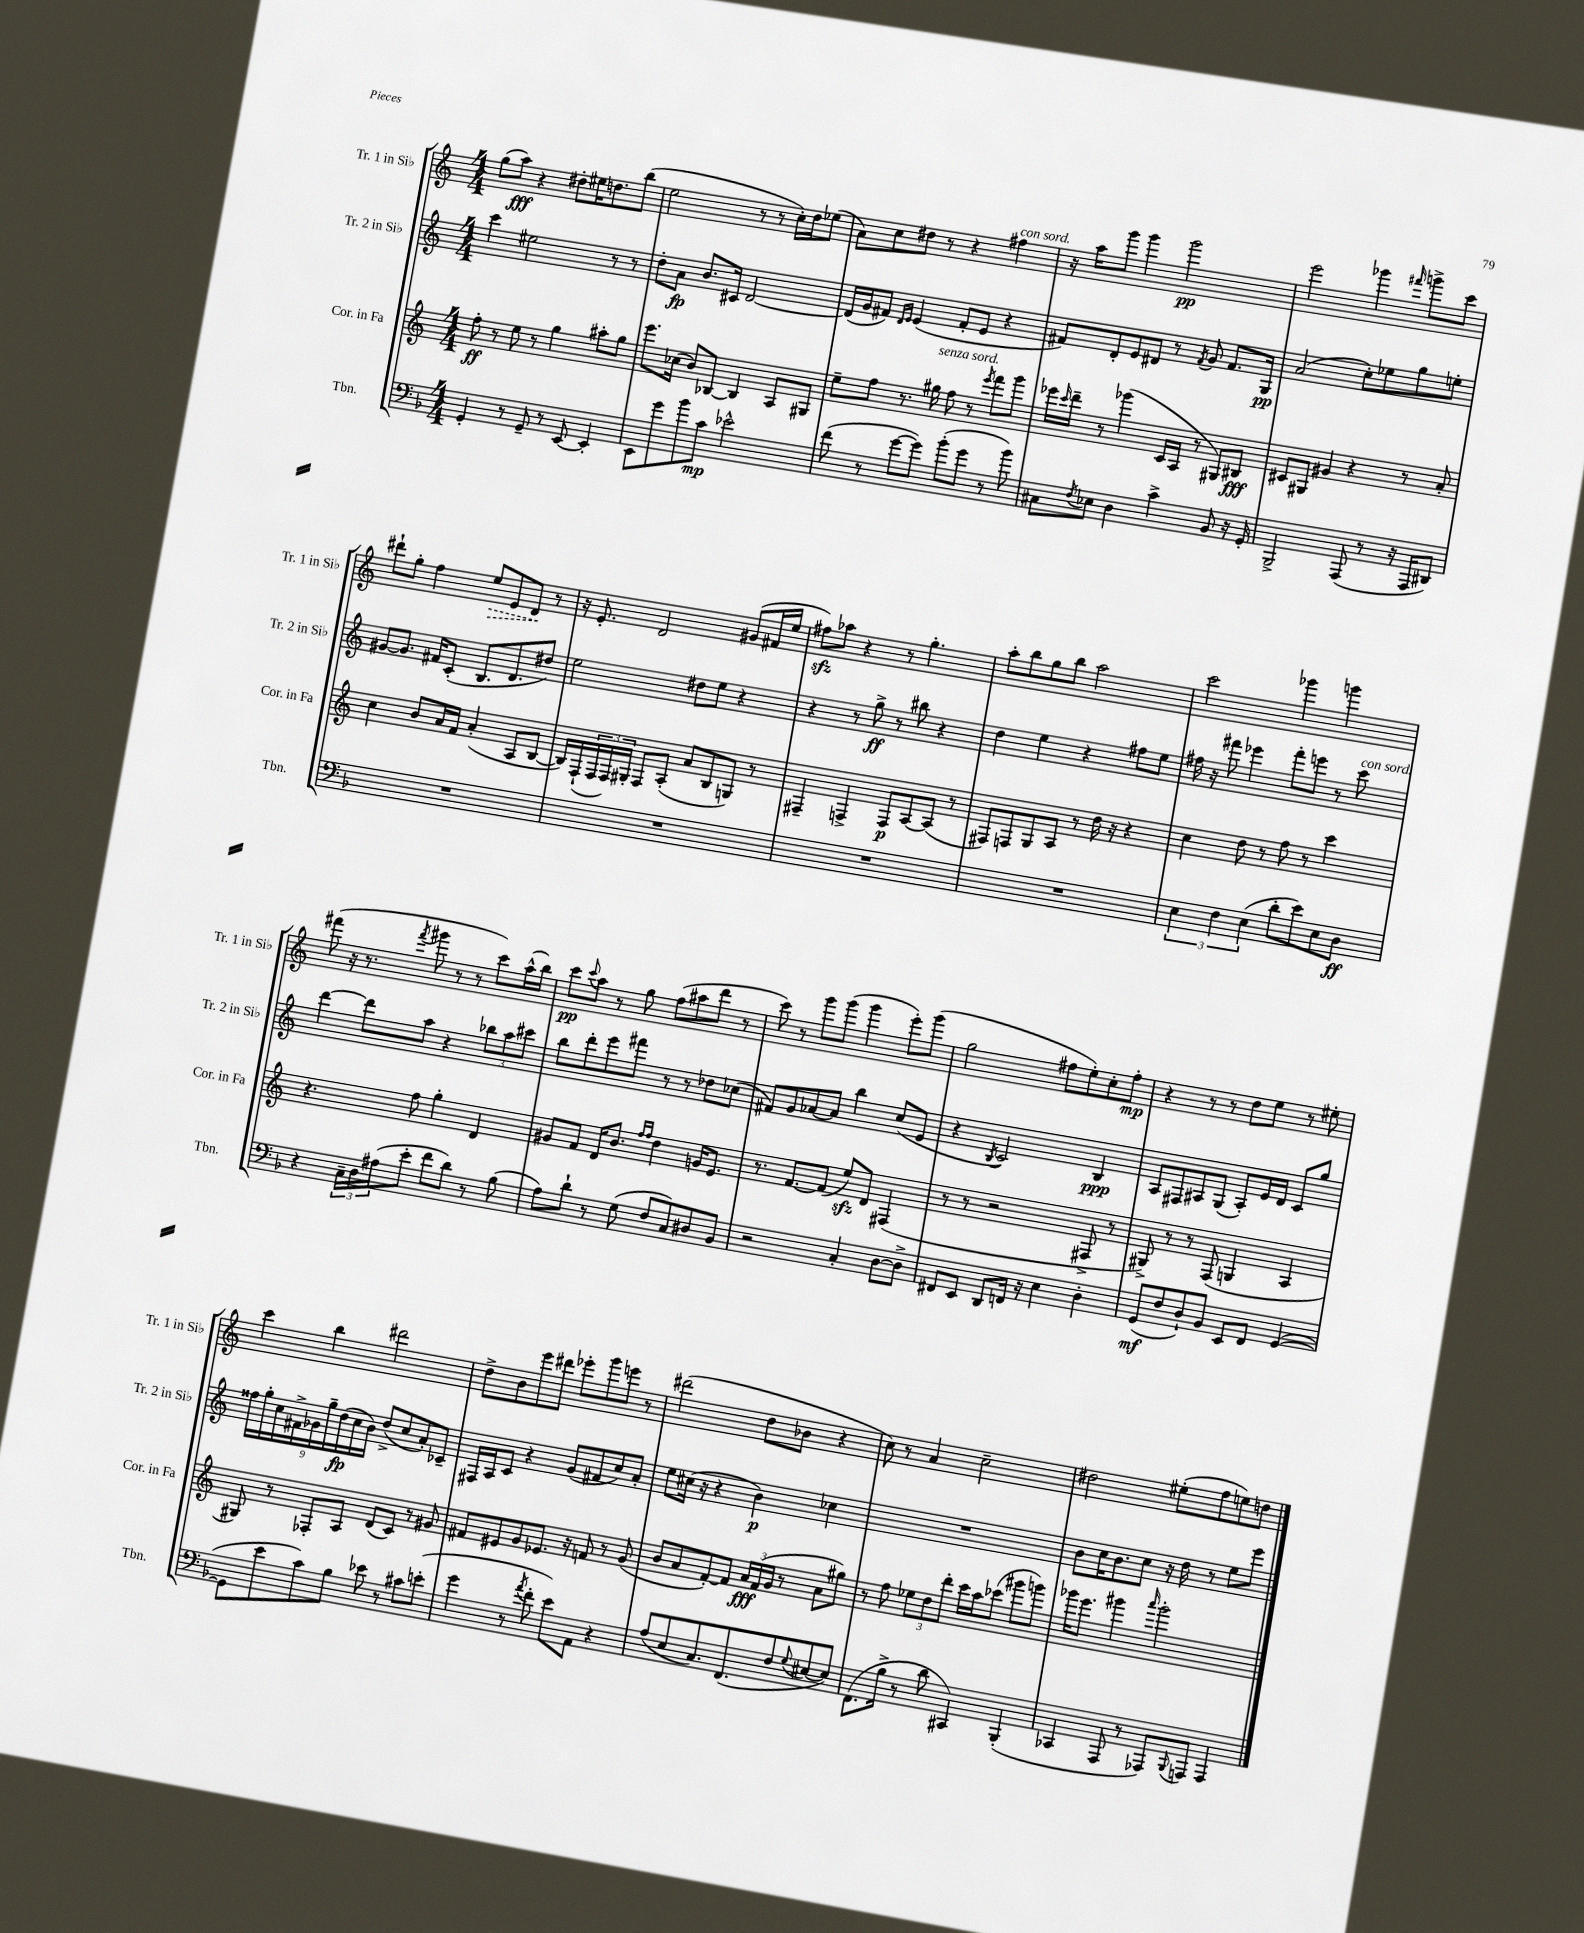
<<
\new StaffGroup <<
\new Staff = "s0" \with { instrumentName = "Tr. 1 in Sib" shortInstrumentName = "Tr. 1 in Sib" } {
    \clef treble \key c \major \numericTimeSignature \time 4/4
    g''8( a''8\fff) r4 dis''8-. eis''16 d''8. b''8( |
    e''2 r8 r8 c''16-.) d''16 ees''8( |
    a'8) c''8 dis''8 r8 r4 fis''4^\markup { \italic "con sord." } |
    r16 a''16 g'''8 g'''4 g'''2\pp |
    e'''2 ges'''4 \grace { fis'''16 } g'''8-> c'''8 |
    dis'''8-! g''8-. f''4 \once \override Hairpin.style = #'dashed-line e''8\> e'8 d'8\! r8 |
    r16 e'8.-. d'2 gis'8( fis'16 e''16 |
    fis''8\sfz) aes''8 r4 r8 g''4.-. |
    a''8-. b''8 g''8 b''8 a''2 |
    c'''2 ges'''4 g'''4 |
    fis'''8( r16 r8. \acciaccatura { fis'''8 } gis'''8 r8 r8 c'''8) a''16-^( b''16) |
    c'''8\pp \appoggiatura { c'''8 } a''8 r8 g''8 f''8( ais''8 d'''8 r8 |
    c'''8) r8 g'''8 g'''8( g'''4 e'''8-.) g'''8( |
    g''2 fis''8 e''8-.) c''8-. fis''8-.\mp |
    r4 r8 r8 d''8 e''8 r8 eis''8-. |
    c'''4 b''4 dis'''2 |
    d''8-> b'8 e'''8 dis'''8 ees'''8-. g'''8 e'''8 r8 |
    dis'''2( d''8 bes'8 r4 |
    c''8) r8 a'4 c''2-- |
    dis''2 eis''8-.( f''8 e''8) d''8 \bar "|." |
}
\new Staff = "s1" \with { instrumentName = "Tr. 2 in Sib" shortInstrumentName = "Tr. 2 in Sib" } {
    \clef treble \key c \major \numericTimeSignature \time 4/4
    c'''4 eis''2 r8 r8 |
    d''8-. a'8\fp b'8. cis'16 d'2~ |
    d'16( g'16 fis'8) \grace { d'16 e'16 } e'4( fis'8-. e'8 r4 |
    fis'8) d'8-. e'8 dis'8 r8 \acciaccatura { fis'8 } g'8 fis'8. g16\pp |
    a'2( c''8-.) ees''8 g''8 e''8-. |
    gis'8~ gis'8. fis'16 c'8-.( b8. d'8. dis''8) |
    e''2 dis''8 e''8 r4 |
    r4 r8 g''8->\ff r8 bis''8 r4 |
    d''4 e''4 r4 fis''8 e''8 |
    fis''16 r16 fis'''8 ees'''4 fis'''8-. e'''8 r8 c'''8^\markup { \italic "con sord." } |
    d'''4~ d'''8 a''8 r4 \tuplet 3/2 { bes''8 a''8 cis'''8 } |
    b''8 d'''8-. e'''8 fis'''8 r8 r8 des''8 ces''8( |
    fis'8) g'8 aes'8~ aes'8 b''4 c''8( e'8 |
    r4 \acciaccatura { b8 } c'2) b4\ppp |
    a8 fis8 ais8 g8( ais8-.) e'16 d'16 c'8 g''8 |
    \tuplet 9/8 { fisis''16 g''16-. c''16 fis'16-> ges'16 g''16-- d''16\fp( c''16 b'16) } d''8->( c''8 a'8-.) ces'8-- |
    fis16 a16 c'8 r4 g'8( fis'8 c''8) a'8-. |
    e''8 cis''16( r16 r4 b'4\p) ces''4 |
    R1 |
    b'8 c''16 b'8. c''8 r16 d''16 r8 e''8 e'''8 \bar "|." |
}
\new Staff = "s2" \with { instrumentName = "Cor. in Fa" shortInstrumentName = "Cor. in Fa" } {
    \clef treble \key c \major \numericTimeSignature \time 4/4
    f''8-.\ff r8 e''8 r8 g''4 ais''8-. g''8 |
    e'''8. ces''16( b'8) bes8~ bes4 a8 gis8 |
    e''8-- f''8 r8. gis''16^\markup { \italic "senza sord." } f''8 r8 \acciaccatura { e'''8 } f'''8 g'''8 |
    ees'''16 \grace { c'''16 } d'''16-- r8 ges'''4( c'16 a16 r8 gis8) bis8\fff |
    cis'8 gis8 gis'4 r4 r8 a'8-. |
    c''4 b'8 a'16 f'16 a'4-.( a8 b8~ |
    b16) f16-!( \tuplet 3/2 { f16 f16) gis16-. } f8 a8-.( a'8 b8 g8) r8 |
    fis4-- f4-> f8\p a8~ a8( r8 |
    fis8) f8 g8 a8 r8 d''16 r16 r4 |
    c''4 d''8 r8 f''8 r8 c'''4 |
    r4. f''8 g''4-. d'4 |
    gis'8 f'8 d'16 b'8. \grace { f''16 f''16 } d''4 g'16 e'8. |
    r8. f'8.~ f'8( e''8\sfz) d'8 fis4( |
    r8 r8 r2 fis8-> r8 |
    gis8->) r8 r8 f8( g4 a4 |
    gis8) r8 fes8-. a8 d'8( c'8) r8 gis'8 |
    fis'8 eis'8 g'8 ees'8. r16 f'8 r8 g'8( |
    b'8 a'8 f'8~-.) f'8 \tuplet 3/2 { a'16\fff f'16( g'16 } r8 a'8 gis''8) |
    r8 f''8 \tuplet 3/2 { ees''8 d''8 d'''8-. } c'''16 a''16 ces'''8( gis'''8 g'''8) |
    ges'''16 e'''8. gis'''4 \grace { a'''16 } gis'''2-. \bar "|." |
}
\new Staff = "s3" \with { instrumentName = "Tbn." shortInstrumentName = "Tbn." } {
    \clef bass \key f \major \numericTimeSignature \time 4/4
    g,4-. r8 g,8-- r8 e,8~ e,4-. |
    e,8 g'8 bes'8 c'8\mp ees'2-^ |
    f'8( r8 g'8~ g'8) bes'8-.( g'8 r8 bes'8) |
    cis8 \acciaccatura { f8 } ees8 d4 c'4-> bes,8 r16 g,16-. |
    bes,,2-> a,,8( r8 r16 a,,16 dis,8) |
    R1 |
    R1 |
    R1 |
    R1 |
    \tuplet 3/2 { e4 f4 e4( } d'8-. e'8) e8 d8\ff |
    r4 \tuplet 3/2 { c16-- d16 ais16( } e'8-. f'8 d'8) r8 bes8( |
    a8) d'8-! r8 g8( f8 c8) dis8 bes,8 |
    r2 c4-. d8~ d8-> |
    fis,8 e,8 d,8 f,16 r16 e4 d4-. |
    g,8\mf( f8 d8-!) bes,8 e,8 f,8 g,4~( |
    g,8 e'8 c'8) bes8 ees'8 r8 cis'8 e'8-.( |
    g'4 r8 \acciaccatura { a'8 } f'8-. e'8) a,8 r4 |
    a8( e8 c8.) f,8.( f8 \appoggiatura { g8 } eis8~ eis8) |
    f,8.( bes16-> r8 d'8 cis,4) bes,,4-.( |
    ces,4 a,,8 r8 aes,,8) \appoggiatura { bes,,8 } a,,8 a,,4 \bar "|." |
}
>>
>>
\layout { \context { \Score \remove "Bar_number_engraver" } }
